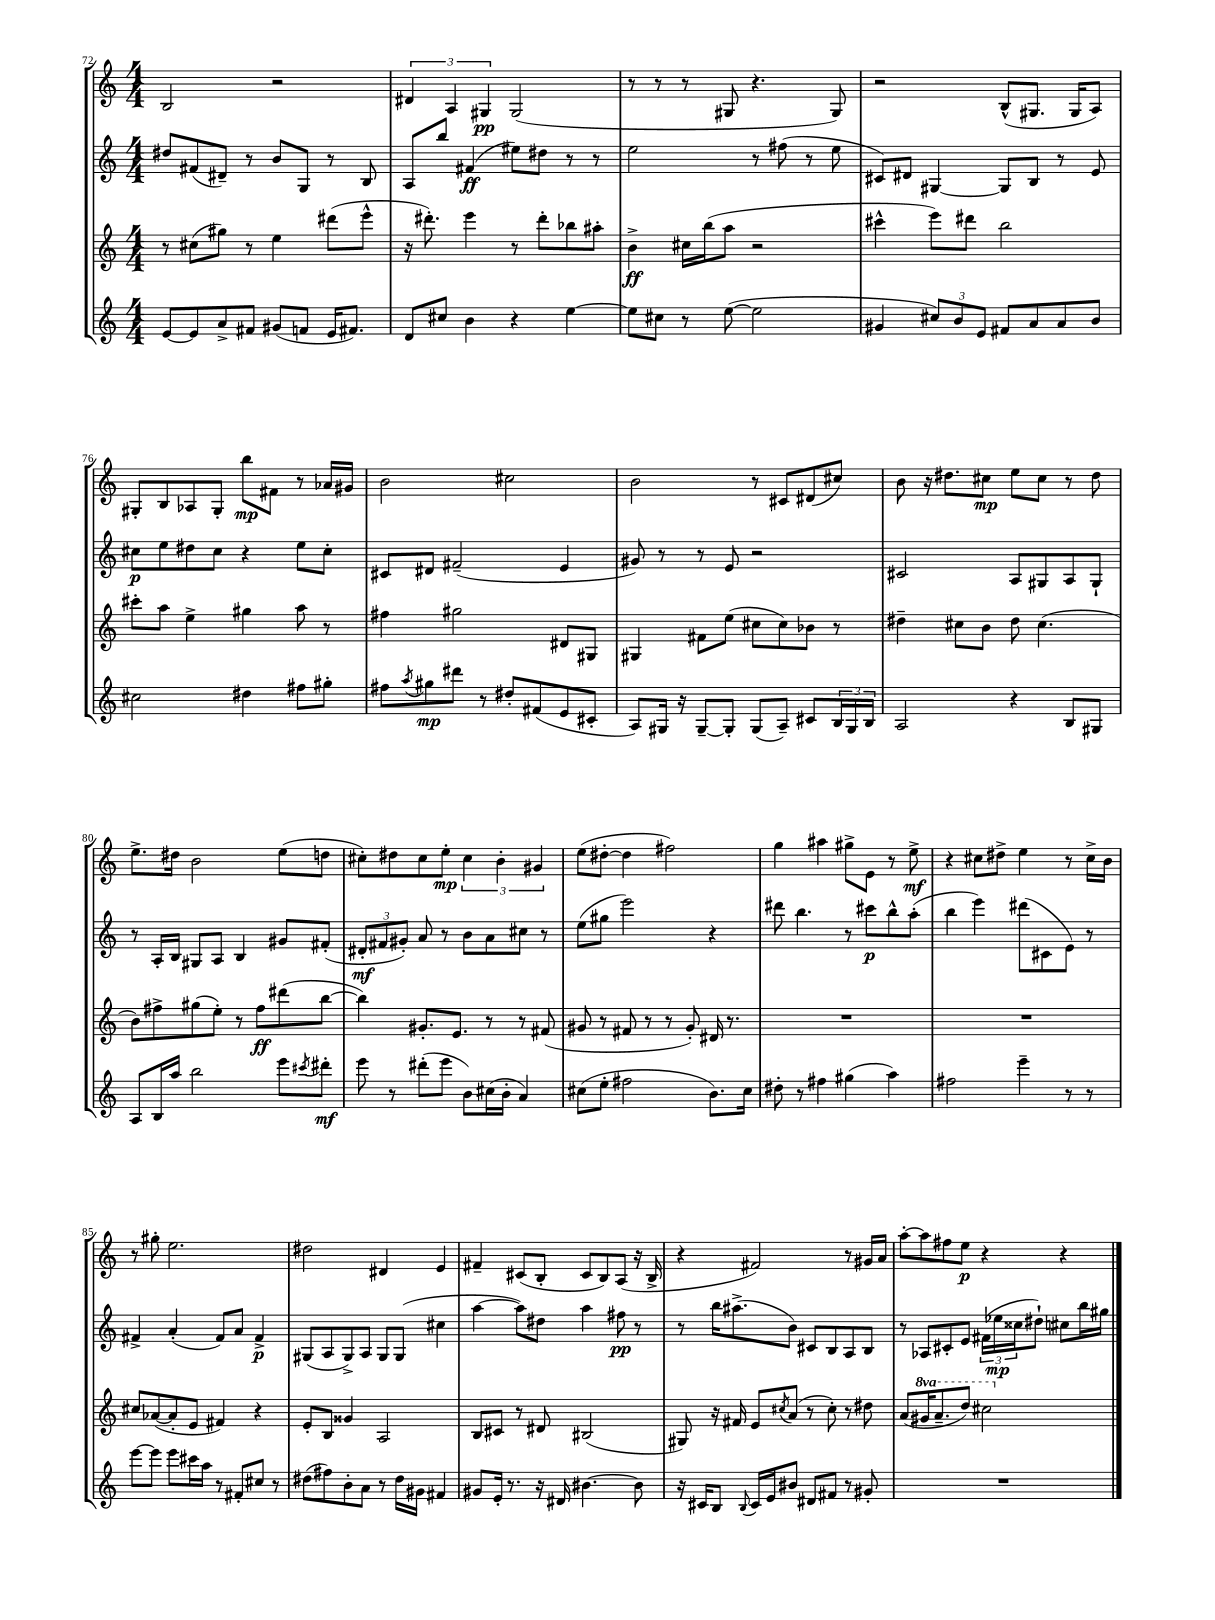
<<
\new StaffGroup <<
\new Staff = "s0" {
    \clef treble \key c \major \numericTimeSignature \time 4/4
    b2 r2 |
    \tuplet 3/2 { dis'4 a4 gis4\pp } gis2( |
    r8 r8 r8 gis8 r4. gis8) |
    r2 b8-^( gis8. gis16 a8) |
    gis8-. b8 aes8 gis8-. b''8\mp fis'8 r8 aes'16 gis'16 |
    b'2 cis''2 |
    b'2 r8 cis'8 dis'8( cis''8) |
    b'8 r16 dis''8. cis''8\mp e''8 cis''8 r8 dis''8 |
    e''8.-> dis''16 b'2 e''8( d''8 |
    cis''8-.) dis''8 cis''8 e''8-.\mp \tuplet 3/2 { cis''4 b'4-. gis'4 } |
    e''8( dis''8~-. dis''4 fis''2) |
    g''4 ais''4 gis''8-> e'8 r8 e''8->\mf |
    r4 cis''8 dis''8-> e''4 r8 cis''16-> b'16 |
    r8 gis''8-. e''2. |
    dis''2 dis'4 e'4 |
    fis'4-- cis'8( b8-. cis'8 b8) a8( r16 b16-> |
    r4 fis'2) r8 gis'16 a'16 |
    a''8~-. a''8 fis''8 e''8\p r4 r4 \bar "|." |
}
\new Staff = "s1" {
    \clef treble \key c \major \numericTimeSignature \time 4/4
    dis''8 fis'8( dis'8--) r8 b'8 g8 r8 b8 |
    a8 b''8 fis'4\ff( eis''8) dis''8 r8 r8 |
    e''2 r8 fis''8( r8 e''8 |
    cis'8) dis'8 gis4~ gis8 b8 r8 e'8 |
    cis''8\p e''8 dis''8 cis''8 r4 e''8 cis''8-. |
    cis'8 dis'8 fis'2--( e'4 |
    gis'8) r8 r8 e'8 r2 |
    cis'2 a8 gis8 a8 gis8-! |
    r8 a16-. b16 gis8 a8 b4 gis'8 fis'8-.( |
    \tuplet 3/2 { dis'8-.\mf fis'8 gis'8-.) } a'8 r8 b'8 a'8 cis''8 r8 |
    e''8( gis''8 e'''2) r4 |
    dis'''8 b''4. r8 cis'''8\p b''8-^ a''8-.( |
    b''4 e'''4) dis'''8( cis'8 e'8) r8 |
    fis'4-> a'4-.( fis'8) a'8 fis'4->\p |
    gis8( a8 gis8->) a8 gis8 gis8( cis''4 |
    a''4~ a''8) dis''8 a''4 fis''8\pp r8 |
    r8 b''16 ais''8.->( b'8) cis'8 b8 a8 b8 |
    r8 aes8 cis'8-. e'8 \tuplet 3/2 { fis'16( ees''16\mp cisis''16 } dis''8-!) cis''8 b''16 gis''16 \bar "|." |
}
\new Staff = "s2" {
    \clef treble \key c \major \numericTimeSignature \time 4/4 \set Staff.ottavationMarkups = #ottavation-simple-ordinals
    r8 cis''8( gis''8) r8 e''4 dis'''8( e'''8-^ |
    r16 dis'''8.-.) e'''4 r8 dis'''8-. bes''8 ais''8-. |
    b'4->\ff cis''16 b''16( a''8 r2 |
    cis'''4-^ e'''8) dis'''8 b''2 |
    cis'''8-. a''8 e''4-> gis''4 a''8 r8 |
    fis''4 gis''2 dis'8 gis8 |
    gis4 fis'8 e''8( cis''8 cis''8) bes'8 r8 |
    dis''4-- cis''8 b'8 dis''8 cis''4.( |
    b'8) fis''8-> gis''8( e''8-.) r8 fis''8\ff dis'''8( b''8~ |
    b''4) gis'8.-. e'8. r8 r8 fis'8( |
    gis'8 r8 fis'8 r8 r8 gis'8-.) dis'16 r8. |
    R1 |
    R1 |
    cis''8 aes'8~( aes'8-. e'8 fis'4) r4 |
    e'8-. b8 gisis'4 a2 |
    b8 cis'8 r8 dis'8 bis2( |
    gis8) r16 fis'16 e'8 \acciaccatura { cis''8 } a'8( r8 cis''8-.) r8 dis''8 |
    a'8( \ottava #1 gis''16 a''8.-- d'''8) cis'''2 \ottava #0 \bar "|." |
}
\new Staff = "s3" {
    \clef treble \key c \major \numericTimeSignature \time 4/4
    e'8~ e'8 a'8-> fis'8 gis'8( f'8 e'16 fis'8.) |
    d'8 cis''8 b'4 r4 e''4~ |
    e''8 cis''8 r8 e''8~( e''2 |
    gis'4 \tuplet 3/2 { cis''8) b'8 e'8 } fis'8 a'8 a'8 b'8 |
    cis''2 dis''4 fis''8 gis''8-. |
    fis''8 \acciaccatura { a''8 } gis''8\mp dis'''8 r8 dis''8-. fis'8( e'8 cis'8-. |
    a8) gis16 r16 gis8~-- gis8-. gis8( a8--) cis'8 \tuplet 3/2 { b16 gis16 b16 } |
    a2 r4 b8 gis8 |
    a8 b16 a''16 b''2 e'''8 \acciaccatura { cis'''8 } dis'''8-.\mf |
    e'''8 r8 dis'''8-.( e'''8 b'8) cis''16( b'16-. a'4) |
    cis''8( e''8-. fis''2 b'8.) cis''16 |
    dis''8-. r8 fis''4 gis''4( a''4) |
    fis''2 e'''4-- r8 r8 |
    e'''8~ e'''8 e'''8 cis'''16 a''16 r8 fis'8-. cis''8 r8 |
    dis''8( fis''8) b'8-. a'8 r8 dis''16 gis'16 fis'4 |
    gis'8 e'16-. r8. r16 dis'16 bis'4.~ bis'8 |
    r16 cis'16 b8 \appoggiatura { b8 } cis'16 e'16 bis'8 dis'8 fis'8 r8 gis'8-. |
    R1 \bar "|." |
}
>>
>>
\layout { \context { \Score currentBarNumber = #72 } }
